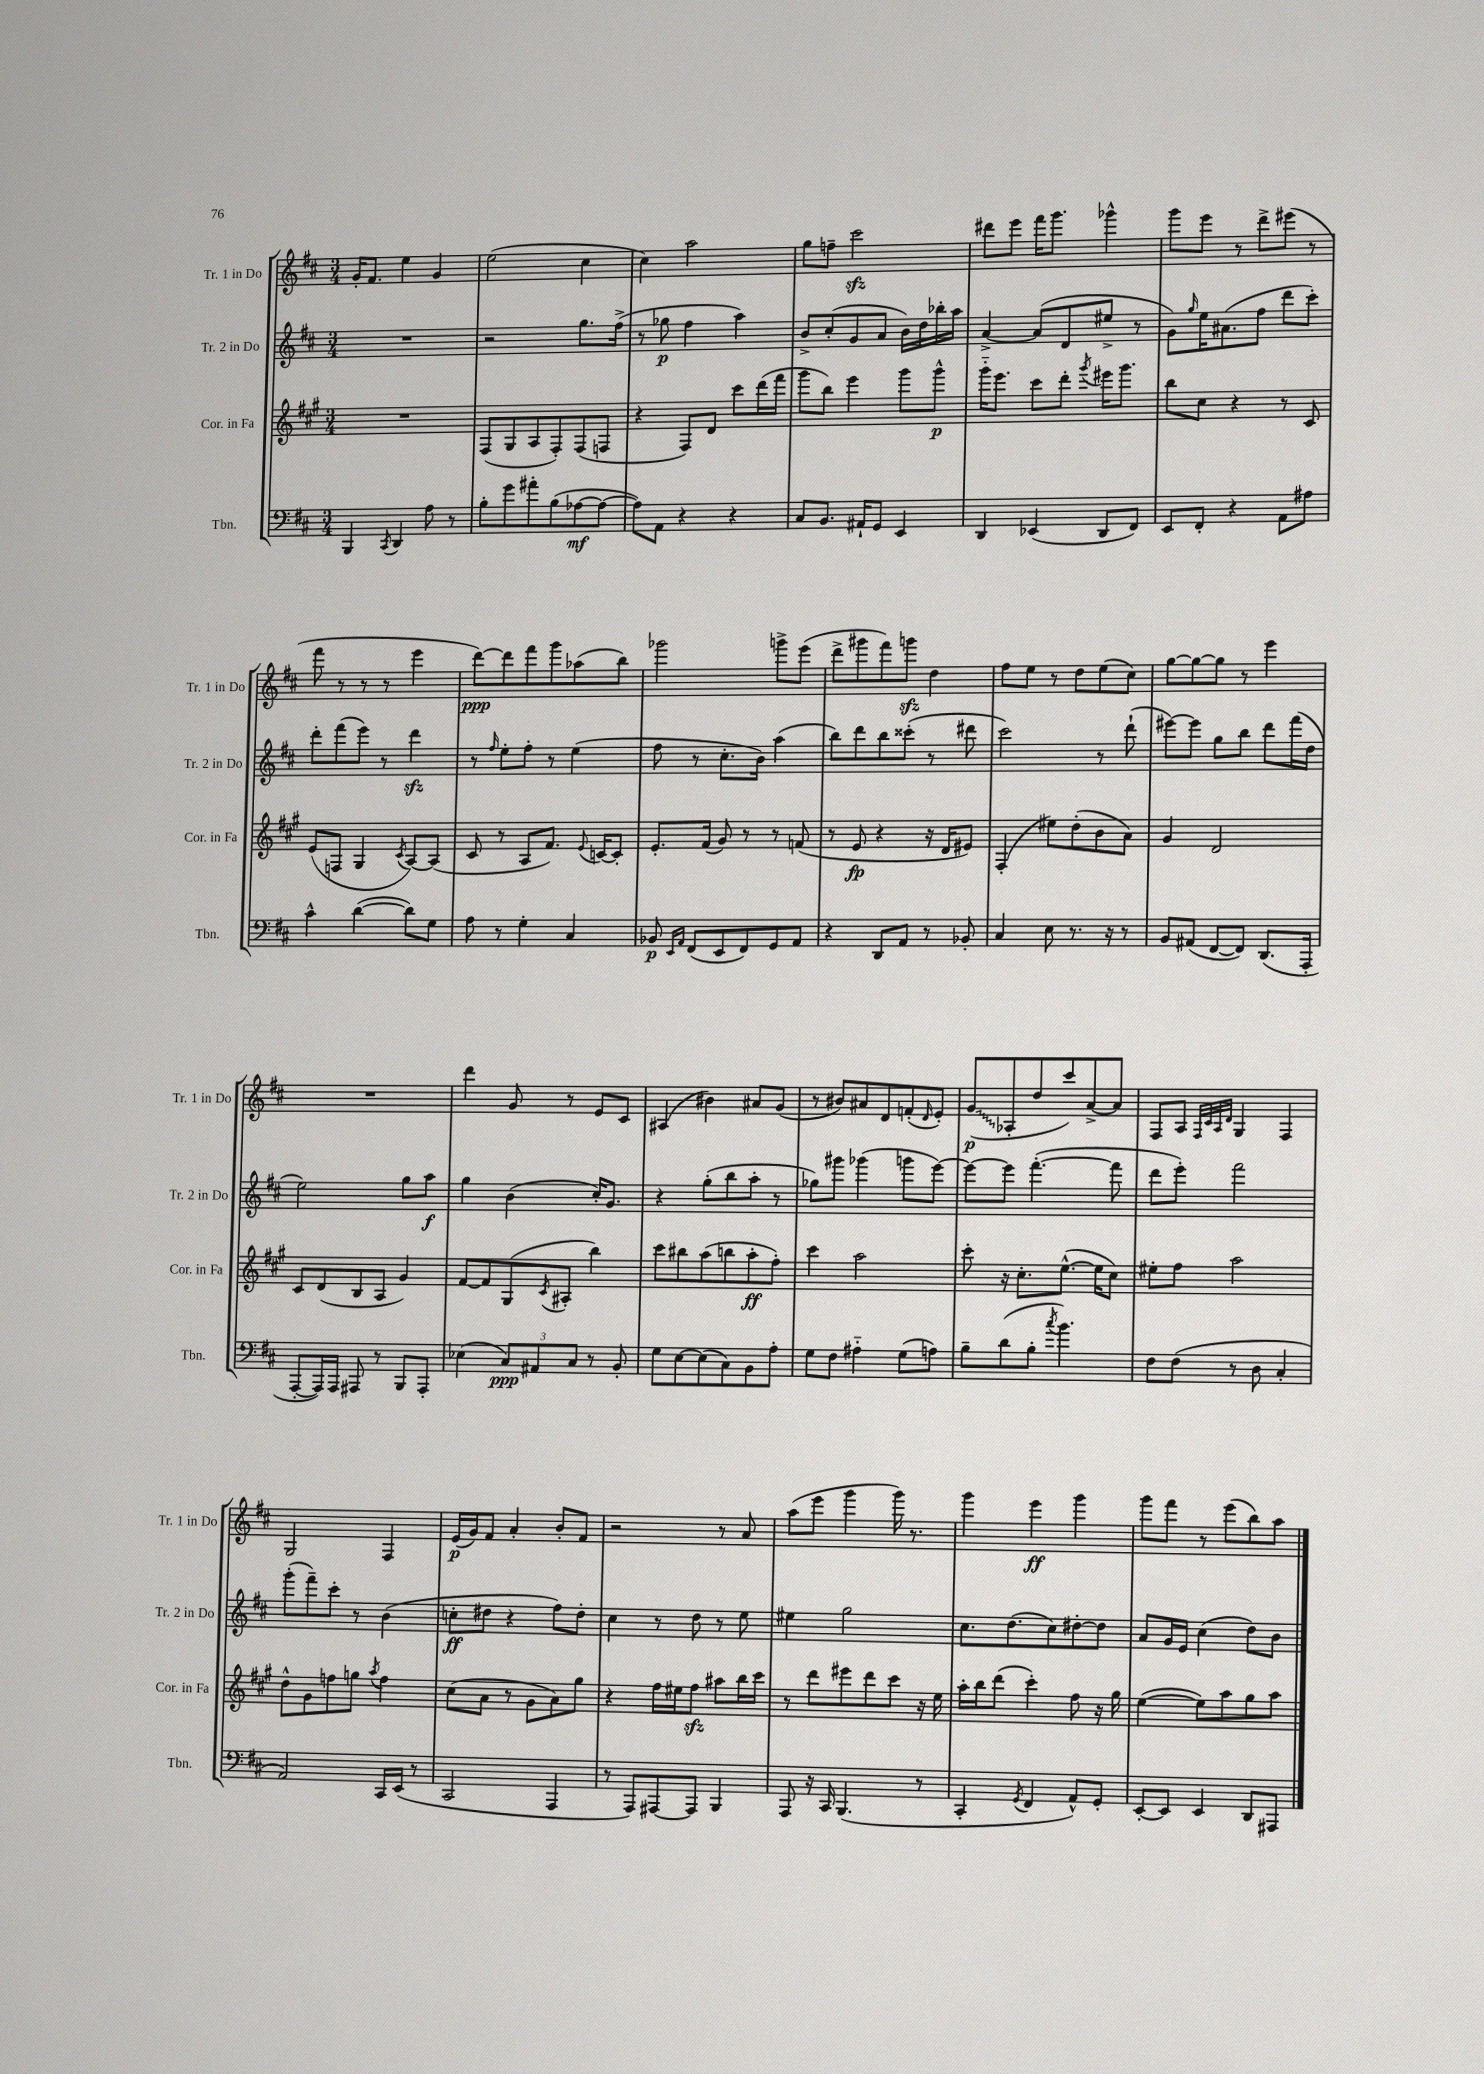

**kern	**kern	**kern	**kern
*staff4	*staff3	*staff2	*staff1
*clefF4	*clefG2	*clefG2	*clefG2
*k[f#c#]	*k[f#c#g#]	*k[f#c#]	*k[f#c#]
*M3/4	*M3/4	*M3/4	*M3/4
4BBB/	2.r	2.r	16g'/LK
.	.	.	8.f#/J
8qCC#/	.	.	.
4DD/	.	.	4ee\
8A\	.	.	4g/
8r	.	.	.
=	=	=	=
8B'\L	(8F#/L	2r	(2ee\
8g\	8G#/	.	.
8a#'\	8A/	.	.
(8B\	8F#'/)	.	.
[8A-\	(8F#/	8.gg\L	4cc#\
8A-\_J	8F/J	.	.
.	.	(16ff#^\Jk	.
=	=	=	=
8A-\]L)	4r	8r	4cc#\)
8AA\J	.	8gg-\	.
4r	8F#/L)	4ff#\	2aa\
.	8d/J	.	.
4r	8ccc#\L	4aa\)	.
.	(16ddd\L	.	.
.	16fff#\JJ	.	.
=	=	=	=
8C#/L	8ggg#\L	8b^/L	8gg\L
8.BB/J	8bb\J)	(8cc#'/	8ff~\J
.	4eee\	8g/	2ccc#\
16AA#`/LK	.	.	.
8GG/J	.	8a/J	.
4EE/	8ggg#\L	16b\LL)	.
.	.	16dd\	.
.	8ggg#^^\J	16bb-'\	.
.	.	16aa\JJ	.
=	=	=	=
4DD/	16ggg#'~\LK	[4a^/	8ddd#\L
.	8.eee\J	.	.
.	.	.	8eee\J
(4EE-/	8ccc#\L	(8a/]L	16fff#\LK
.	.	.	8.ggg\J
.	8ddd'\J	8d/	.
.	8qggg#/	.	.
8DD/L	16eee#\LK	8ee#^/J	4ggg-^^\
.	8.ggg#\J	.	.
8FF#/J)	.	8r	.
=	=	=	=
8EE/L	8bb\L	8g\L)	8ggg\L
.	.	16qqgg/	.
8FF#'/J	8cc#\J	16ee\K	8eee\J
.	.	(8.a#\	.
4r	4r	.	8r
.	.	8ff#\J	8ddd^\L
8AA\L	8r	8ddd\L	(8eee#\J
8A#\J	8c#/	8ccc#'\J)	8r
=	=	=	=
4c#^^\	(8e/L	8ddd'\L	8fff#\
.	8F/J	(8fff#\	8r
([4d\	4G#/	8eee\J)	8r
.	.	8r	8r
.	8qc#/	.	.
8d\]L)	[8A/L)	4ddd\	4eee\
8G\J	(8A/]J	.	.
=	=	=	=
8A\	8c#/	8r	[8ddd\L)
.	.	16qqff#/	.
8r	8r	8ee'\L	8ddd\]
4G'\	8A/L	8ff#'\J	8fff#\
.	8.f#/J)	8r	8ggg\
4C#/	.	(4ee\	(8aa-\
.	8qqe/	.	.
.	[16c/LK	.	.
.	8c'/]J	.	8bb\J)
=	=	=	=
8BB-/	8.e'/L	8ff#\	2ggg-\
16qqEE/LL	.	.	.
16qqAA/JJ	.	.	.
(8FF#/L	.	8r	.
.	(16f#/Jk	.	.
8EE/	8g#/)	8.cc#'\L	.
8FF#/)	8r	.	.
.	.	16b\Jk)	.
8GG/	8r	(4aa\	8ggg^\L
8AA/J	(8f/	.	(8eee\J
=	=	=	=
4r	8r	8bb\L)	8ddd^\L
.	8e/	8ddd\	8ggg#\
8DD/L	4r	8bb\	8fff#\)
8AA/J	.	(8ccc##'\J	8ggg\J
8r	16r	8r	4dd\
.	16d/LK	.	.
8BB-'/	8e#/J)	8ddd#\	.
=	=	=	=
4C#/	(4F#'/	2ccc#\)	8ff#\L
.	.	.	8ee\J
8E\	8ee#\L)	.	8r
8.r	(8dd'\	.	8dd\L
.	8b\	8r	(8ee\
16r	.	.	.
8r	8a\J)	(8ddd`\	8cc#\J)
=	=	=	=
8BB/L	4g#/	[8eee#\L)	[8gg\L
(8AA#/J	.	8eee#\]J	8gg\_
[8FF#/L	2d/	8gg\L	8gg\]J
8FF#/]J)	.	8bb\J	8r
(8.DD/L	.	8ddd\L	4eee\
.	.	(16fff#\L	.
16AAA'/Jk	.	16dd\JJ	.
=	=	=	=
[8AAA'/L	8c#/L	2ee\)	2.r
16AAA/]L)	(8d/	.	.
16AAA/JJ	.	.	.
8AAA#/	8B/	.	.
8r	8A/J	.	.
8BBB/L	4g#/)	8gg\L	.
8AAA#'/J	.	8aa\J	.
=	=	=	=
(4E-\	[8f#/L	4gg\	4ddd\
.	8f#/]	.	.
12C#/L)	(8G#/	(4b\	8g/
12AA#/	.	.	.
.	8qc#/	.	.
.	8A#'/J	.	8r
12C#/J	.	.	.
8r	4bb\)	16cc#'/LK)	8e/L
.	.	8.g/J	.
8BB'/	.	.	8c#/J
=	=	=	=
8G\L	8ccc#\L	4r	(4A#/
[8E\	8bb#\	.	.
(8E\]	(8aa\	(8gg'\L	4b#\)
8C#\)	8bb\	8bb\	.
8BB\	8aa'\	8aa'\J	8a#/L
8A'\J	8ff#'\J)	8r	(8g/J
=	=	=	=
8G\L	4ccc#\	8gg-\L)	8r
8F#\J	.	8ggg#\J	8b#/L)
4A#'~\	2aa\	(4ggg-\	8a#/
.	.	.	8d/
(8G\L	.	8ggg\L	(8f'/
.	.	.	16qqd/
8A\J)	.	[8eee\J)	8e'/J)
=	=	=	=
8B~\L	8ccc#'\	8eee\_L	(8g/L
(8d\	16r	8eee\]J	8A-'/
.	8.cc#'\L	.	.
8B'\J	.	([4.fff#'\	8dd/
8qcc#/	.	.	.
4.b\)	([8.ee^^\J	.	8ccc#/)
.	.	.	[8a^/
.	16ee\]LK	.	.
.	8cc#\J)	8fff#\]	8a/]J
=	=	=	=
8F#\L	8ee#'\L	8ddd\L	8F#/L
(8F#\J	8ff#\J	8eee'\J)	8A/J
.	.	.	32qqF#/LLL
.	.	.	32qqc#/
.	.	.	32qqA/
.	.	.	32qqd/JJJ
8r	2aa\	2fff#\	4G/
8D\	.	.	.
4C#'/	.	.	4F#/
=	=	=	=
2AA/)	8dd^^\L	(8ggg'\L	2G/
.	8g#\	8fff#~\)	.
.	8ff\	8ccc#'\J	.
.	8gg\J	8r	.
.	8qaa/	.	.
16CC#/LL	4ff\	(4b\	4F#/
(16EE/JJ	.	.	.
8r	.	.	.
=	=	=	=
2CC#/	(8cc#\L	8cc'\L	(16e/LL
.	.	.	16g/J)
.	8a\J	8dd#\J	8f#/J
.	8r	4r	4a'/
.	8g#\L	.	.
4AAA/	8a\)	8ff#\L)	8b'/L
.	8gg#\J	8dd#'\J	8f#/J
=	=	=	=
8r	4r	4cc#\	2r
8AAA/L)	.	.	.
[8AAA#/	16ff#\LL	8r	.
.	16ee#\J	.	.
8AAA#/]J	8ff#\J	8dd\	.
4BBB/	8aa#\L	8r	8r
.	16bb\L	8ee\	8a/
.	16ccc#\JJ	.	.
=	=	=	=
8AAA/	8r	4ee#\	(8aa\L
16r	8ddd\L	.	8eee\J
16CC#/	.	.	.
(4.BBB/	8eee#\	2gg\	4ggg\
.	8ddd\	.	.
.	8ccc#\J	.	16ggg\)
.	.	.	8.r
8r	16r	.	.
.	16ee\	.	.
=	=	=	=
4CC#'/	16aa'\LL	8.cc#\L	4ggg\
.	16bb\J	.	.
.	(8ddd\J	.	.
.	.	(8.dd\	.
8qGG/	.	.	.
4FF#/	4ccc#'\)	.	4eee\
.	.	8cc#\)	.
8AA^^/L)	8ff#\	[8dd#'\	4ggg\
8GG'/J	16r	8dd#\]J	.
.	16gg#\	.	.
=	=	=	=
[8EE'/L	([4ee\	8a/L	8ggg\L
8EE/]J	.	16g/L	8fff#\J
.	.	16e/JJ	.
4EE/	8ee\]L)	(4cc#\	8r
.	8aa\	.	(8eee\L
8DD/L	8gg#\	8dd\L)	8bb\)
8AAA#/J	8aa\J	8b\J	8aa\J
==	==	==	==
*-	*-	*-	*-
